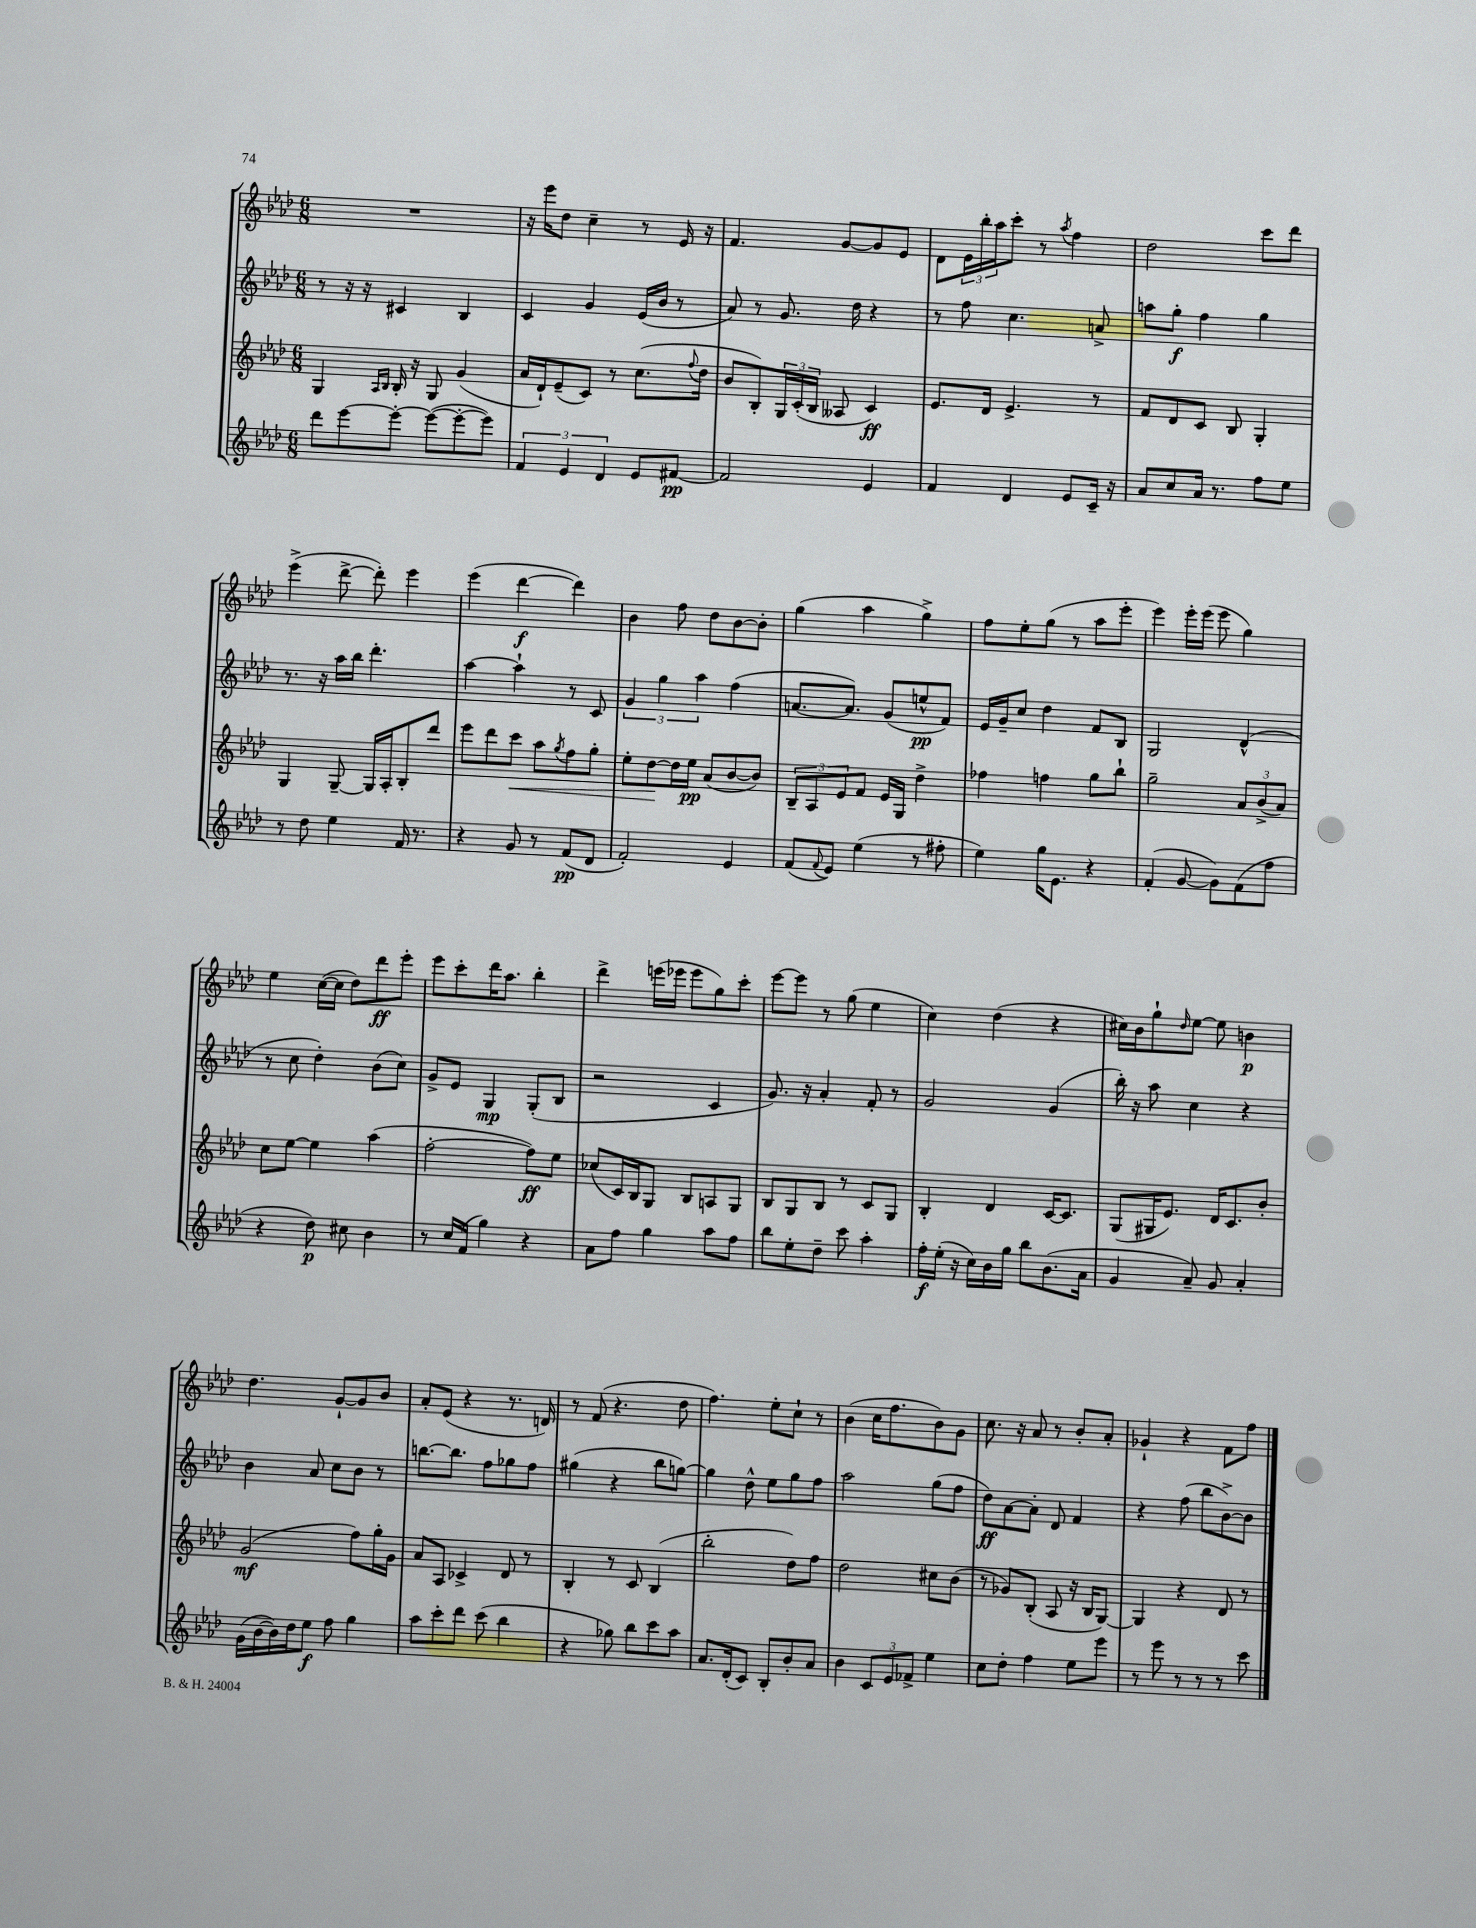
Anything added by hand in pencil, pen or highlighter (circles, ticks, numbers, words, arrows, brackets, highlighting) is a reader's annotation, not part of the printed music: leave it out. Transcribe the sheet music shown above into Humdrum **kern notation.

**kern	**dynam	**kern	**dynam	**kern	**dynam	**kern	**dynam
*part4	*part4	*part3	*part3	*part2	*part2	*part1	*part1
*staff4	*staff4	*staff3	*staff3	*staff2	*staff2	*staff1	*staff1
*clefG2	*	*clefG2	*	*clefG2	*	*clefG2	*
*k[b-e-a-d-]	*	*k[b-e-a-d-]	*	*k[b-e-a-d-]	*	*k[b-e-a-d-]	*
*M6/8	*	*M6/8	*	*M6/8	*	*M6/8	*
=24	=24	=24	=24	=24	=24	=24	=24
8ddd-\L	.	4G/	.	8r	.	2.r	.
[8eee-\	.	.	.	16r	.	.	.
.	.	.	.	16r	.	.	.
.	.	16qqA-/LL	.	.	.	.	.
.	.	16qqB-/JJ	.	.	.	.	.
8eee-'\J_	.	16B-'/	.	4c#X/	.	.	.
.	.	16r	.	.	.	.	.
(8eee-\L_	.	8G/	.	.	.	.	.
8eee-'\_	.	(4g/	.	4B-/	.	.	.
8eee-\J])	.	.	.	.	.	.	.
=25	=25	=25	=25	=25	=25	=25	=25
6f/	.	16a-/LL	.	4c/	.	16r	.
.	.	16d-`/J)	.	.	.	16eee-\KL	.
.	.	(8e-~/	.	.	.	8dd-\J	.
6e-/	.	.	.	.	.	.	.
.	.	8c/J)	.	4g/	.	4cc~\	.
6d-/	.	.	.	.	.	.	.
.	.	8r	.	.	.	.	.
8e-/L	.	(8.cc\L	.	(16e-/LL	.	8r	.
.	.	.	.	16b-/JJ	.	.	.
[8f#X/J	pp	.	.	8r	.	16e-/	.
.	.	8qqff/	.	.	.	.	.
.	.	16dd-\Jk	.	.	.	16r	.
=26	=26	=26	=26	=26	=26	=26	=26
2f#/]	.	8b-/L	.	8a-/)	.	4.f/	.
.	.	8B-'/)	.	8r	.	.	.
.	.	24G/L	.	8.g/	.	.	.
.	.	(24c'/	.	.	.	.	.
.	.	24B-/JJ	.	.	.	.	.
.	.	8A--X/	.	.	.	[8g/L	.
.	.	.	.	16dd-\	.	.	.
4e-/	.	4c/)	ff	4r	.	8g/]	.
.	.	.	.	.	.	8e-/J	.
=27	=27	=27	=27	=27	=27	=27	=27
4f/	.	8.e-/L	.	8r	.	8d-\L	.
.	.	.	.	8ff\	.	24e-\L	.
.	.	.	.	.	.	24bb-'\	.
.	.	16d-/Jk	.	.	.	.	.
.	.	.	.	.	.	24aa-\J	.
4d-/	.	4.e-^/	.	4.cc\	.	8ccc'\J	.
.	.	.	.	.	.	8r	.
.	.	.	.	.	.	8qaa-/	.
8e-/L	.	.	.	.	.	4ff\	.
16c~/Jk	.	8r	.	8an^/	.	.	.
16r	.	.	.	.	.	.	.
=28	=28	=28	=28	=28	=28	=28	=28
8a-/L	.	8f/L	.	8aan\L	.	2dd-\	.
8cc/	.	8d-/	.	8gg'\J	f	.	.
16a-/Jk	.	8c/J	.	4ff\	.	.	.
8.r	.	.	.	.	.	.	.
.	.	8B-/	.	.	.	.	.
8ff\L	.	4G'/	.	4gg\	.	8ccc\L	.
8ee-\J	.	.	.	.	.	8ddd-\J	.
!!LO:LB:g=z
=29	=29	=29	=29	=29	=29	=29	=29
8r	.	4G/	.	8.r	.	(4eee-^\	.
8dd-\	.	.	.	.	.	.	.
.	.	.	.	16r	.	.	.
4ee-\	.	[8G~/	.	16aa-\LL	.	[8ddd-^\	.
.	.	.	.	16bb-\JJ	.	.	.
.	.	16G/LL]	.	4.ddd-'\	.	8ddd-'\])	.
.	.	16A-'/J	.	.	.	.	.
16f/	.	8B-'/	.	.	.	4eee-\	.
8.r	.	.	.	.	.	.	.
.	.	8ddd-/J	.	.	.	.	.
=30	=30	=30	=30	=30	=30	=30	=30
4r	.	8eee-\L	.	[4aa-\	.	(4eee-\	.
.	.	8ddd-\	.	.	.	.	.
!	!	!	!LO:HP:b	!	!	!	!
8g/	.	8ccc\J	<	4aa-`\]	.	[4ddd-\	f
8r	.	8aa-\L	.	.	.	.	.
.	.	8qgg/	.	.	.	.	.
(8f/L	pp	8ff\	.	8r	.	4ddd-\])	.
8d-/J	.	8gg'\J	.	8c/	.	.	.
=31	=31	=31	=31	=31	=31	=31	=31
2f'/)	.	8ee-'\L	.	6g/	.	4b-\	.
.	.	[8dd-\	.	.	.	.	.
.	.	.	.	6gg\	.	.	.
.	.	16dd-\L]	[	.	.	8ff\	.
.	.	16ee-\JJ	pp	.	.	.	.
.	.	.	.	6aa-\	.	.	.
.	.	(8a-/L	.	.	.	8dd-\L	.
4e-/	.	[8b-/	.	(4ff\	.	[8b-\	.
.	.	8b-/J])	.	.	.	8b-'\J]	.
=32	=32	=32	=32	=32	=32	=32	=32
(8f/L	.	12B-~/L	.	[8.an/L	.	(4gg\	.
.	.	12A-/	.	.	.	.	.
8qqf/	.	.	.	.	.	.	.
8e-/J)	.	.	.	.	.	.	.
.	.	12e-/	.	.	.	.	.
.	.	.	.	8.a/J])	.	.	.
(4ee-\	.	8f/J	.	.	.	4aa-\	.
.	.	16e-/LL	.	(8g/L	.	.	.
.	.	16G/JJ	.	.	.	.	.
8r	.	4dd-^\	.	8een^^/	pp	4gg^\)	.
8ff#X'\	.	.	.	8f/J)	.	.	.
=33	=33	=33	=33	=33	=33	=33	=33
4ee-\)	.	4ff-X\	.	16e-/LL	.	8ff\L	.
.	.	.	.	16g~/J	.	.	.
.	.	.	.	8cc/J	.	8ee-'\	.
16gg\KL	.	4ffn\	.	4dd-\	.	(8gg\J	.
8.e-\J	.	.	.	.	.	.	.
.	.	.	.	.	.	8r	.
4r	.	8gg\L	.	8f/L	.	8aa-\L	.
.	.	8bb-`\J	.	8B-/J	.	8eee-'\J	.
=34	=34	=34	=34	=34	=34	=34	=34
(4f'/	.	2gg~\	.	2G/	.	4eee-\)	.
[8g/	.	.	.	.	.	16eee-'\LL	.
.	.	.	.	.	.	(16eee-\JJ	.
8g\L])	.	.	.	.	.	8eee-\	.
(8f\	.	12a-/L	.	(4d-^^/	.	4gg\)	.
.	.	(12b-^/	.	.	.	.	.
8ff\J	.	.	.	.	.	.	.
.	.	12a-/J)	.	.	.	.	.
!!LO:LB:g=z
=35	=35	=35	=35	=35	=35	=35	=35
4r	.	8cc\L	.	8r	.	4ee-\	.
.	.	[8ee-\J	.	8cc\	.	.	.
8dd-\)	p	4ee-\]	.	4dd-'\)	.	([16cc\LL	.
.	.	.	.	.	.	16cc\JJ]	.
8cc#X\	.	.	.	.	.	8dd-\L)	.
4b-\	.	(4aa-\	.	(8b-\L	.	8ddd-\	ff
.	.	.	.	8cc\J)	.	8eee-'\J	.
=36	=36	=36	=36	=36	=36	=36	=36
8r	.	[2ff'\	.	8g^/L	.	8eee-\L	.
16cc/LL	.	.	.	8e-/J	.	8ccc'\	.
(16f/JJ	.	.	.	.	.	.	.
4gg\)	.	.	.	4G/	mp	16ddd-\K	.
.	.	.	.	.	.	8.aa-\J	.
4r	.	8ff\L])	ff	(8G'/L	.	4bb-'\	.
.	.	8ee-\J	.	8B-/J	.	.	.
=37	=37	=37	=37	=37	=37	=37	=37
8a-\L	.	(8cc-X/L	.	2r	.	4ddd-^\	.
8ff\J	.	16c/L)	.	.	.	.	.
.	.	16B-/J	.	.	.	.	.
4gg\	.	8G/J	.	.	.	(16eeen\LL	.
.	.	.	.	.	.	16eee-X\JJ	.
.	.	8B-/L	.	.	.	8eee-\L	.
8aa-\L	.	8An/	.	4c/	.	8gg\)	.
8ff\J	.	8G/J	.	.	.	8ccc'\J	.
=38	=38	=38	=38	=38	=38	=38	=38
8bb-\L	.	8B-/L	.	8.g/)	.	[8eee-\L	.
8ee-'\	.	8G/	.	.	.	8eee-\J]	.
.	.	.	.	16r	.	.	.
8dd-~\J	.	8B-/J	.	4a-'/	.	8r	.
8ccc\	.	8r	.	.	.	(8gg\	.
4aa-'\	.	8c/L	.	8f'/	.	4ee-\	.
.	.	8G/J	.	8r	.	.	.
=39	=39	=39	=39	=39	=39	=39	=39
16ff'\LL	f	4B-'/	.	2g/	.	4cc\)	.
(16ee-'\JJ	.	.	.	.	.	.	.
16r	.	.	.	.	.	.	.
16cc\LL)	.	.	.	.	.	.	.
16b-\	.	4d-/	.	.	.	(4dd-\	.
16gg\JJ	.	.	.	.	.	.	.
8bb-\L	.	.	.	.	.	.	.
(8.b-\	.	[16c/KL	.	(4g/	.	4r	.
.	.	8.c/J]	.	.	.	.	.
16a-\Jk	.	.	.	.	.	.	.
=40	=40	=40	=40	=40	=40	=40	=40
4g/	.	(8G/L	.	16bb-'\)	.	16cc#X\LL)	.
.	.	.	.	16r	.	16b-\J	.
.	.	16G#X/K	.	8aa-\	.	8gg`\	.
.	.	8.e-/J)	.	.	.	.	.
.	.	.	.	.	.	16qqdd-/	.
8a-~/)	.	.	.	4cc\	.	[8ee-\J	.
8g/	.	16d-/KL	.	.	.	8ee-\]	.
.	.	8.c/	.	.	.	.	.
4a-'/	.	.	.	4r	.	4bn\	p
.	.	8b-'/J	.	.	.	.	.
!!LO:LB:g=z
=41	=41	=41	=41	=41	=41	=41	=41
(16g\LL	.	(2g/	mf	4b-\	.	4.dd-\	.
[16b-\	.	.	.	.	.	.	.
16b-\])	.	.	.	.	.	.	.
16dd-\J	.	.	.	.	.	.	.
8ee-\J	f	.	.	8a-/	.	.	.
8ff\	.	.	.	8cc\L	.	[8g`/L	.
4gg\	.	8ff\L)	.	8b-\J	.	8g/]	.
.	.	16gg'\L	.	8r	.	8b-/J	.
.	.	16g\JJ	.	.	.	.	.
=42	=42	=42	=42	=42	=42	=42	=42
8aa-\L	.	8a-/L	.	[8.bbn\L	.	8a-'/L	.
8ccc'\	.	8A-/J	.	.	.	(8e-/J	.
.	.	.	.	8.bb\J]	.	.	.
8ddd-\J	.	4c-X^/	.	.	.	4r	.
(8ccc\	.	.	.	8ff\L	.	.	.
4bb-\	.	8d-/	.	8gg-X\	.	8.r	.
.	.	8r	.	8ff\J	.	.	.
.	.	.	.	.	.	16dn/)	.
=43	=43	=43	=43	=43	=43	=43	=43
4r	.	4B-'/	.	(4gg#X\	.	8r	.
.	.	.	.	.	.	(8f/	.
8gg-X\)	.	8r	.	4r	.	4.r	.
8bb-\L	.	8c/	.	.	.	.	.
8ccc\	.	(4B-/	.	8bb-\L	.	.	.
8aa-\J	.	.	.	[8ggn\J)	.	8dd-\	.
=44	=44	=44	=44	=44	=44	=44	=44
8.a-/L	.	2bb-'\	.	4gg\]	.	4.ff\)	.
(16d-'/k	.	.	.	.	.	.	.
8c/J)	.	.	.	8dd-^^\	.	.	.
8B-'/L	.	.	.	8ee-\L	.	8ee-'\L	.
8b-'/	.	8dd-\L)	.	8gg\	.	8cc`\J	.
8a-/J	.	8ff\J	.	8ff\J	.	8r	.
=45	=45	=45	=45	=45	=45	=45	=45
4b-\	.	2dd-\	.	2aa-\	.	(4b-\	.
12c/L	.	.	.	.	.	16cc\KL	.
.	.	.	.	.	.	8.ff\	.
12e-/	.	.	.	.	.	.	.
12f-X^/J	.	.	.	.	.	.	.
4ee-\	.	8cc#X\L	.	(8gg\L	.	8b-\)	.
.	.	(8b-\J	.	8ff\J	.	8g\J	.
=46	=46	=46	=46	=46	=46	=46	=46
8cc\L	.	8r	.	8dd-\L)	ff	8.cc\	.
8dd-'\J	.	8g-X/L)	.	[8a-\	.	.	.
.	.	.	.	.	.	16r	.
4ff\	.	(8B-'/J	.	8a-'\J]	.	8a-/	.
.	.	8A-/	.	8d-/	.	8r	.
8ee-\L	.	16r	.	4f/	.	8b-'/L	.
.	.	16B-/KL	.	.	.	.	.
8eee-\J	.	[8G/J)	.	.	.	8a-'/J	.
=47	=47	=47	=47	=47	=47	=47	=47
8r	.	4G/]	.	4r	.	4g-X`/	.
8eee-\	.	.	.	.	.	.	.
8r	.	4r	.	(8ff\	.	4r	.
8r	.	.	.	8bb-\L	.	.	.
8r	.	8d-/	.	[8b-^\)	.	8f\L	.
8ccc\	.	8r	.	8b-\J]	.	8ff\J	.
==	==	==	==	==	==	==	==
*-	*-	*-	*-	*-	*-	*-	*-
